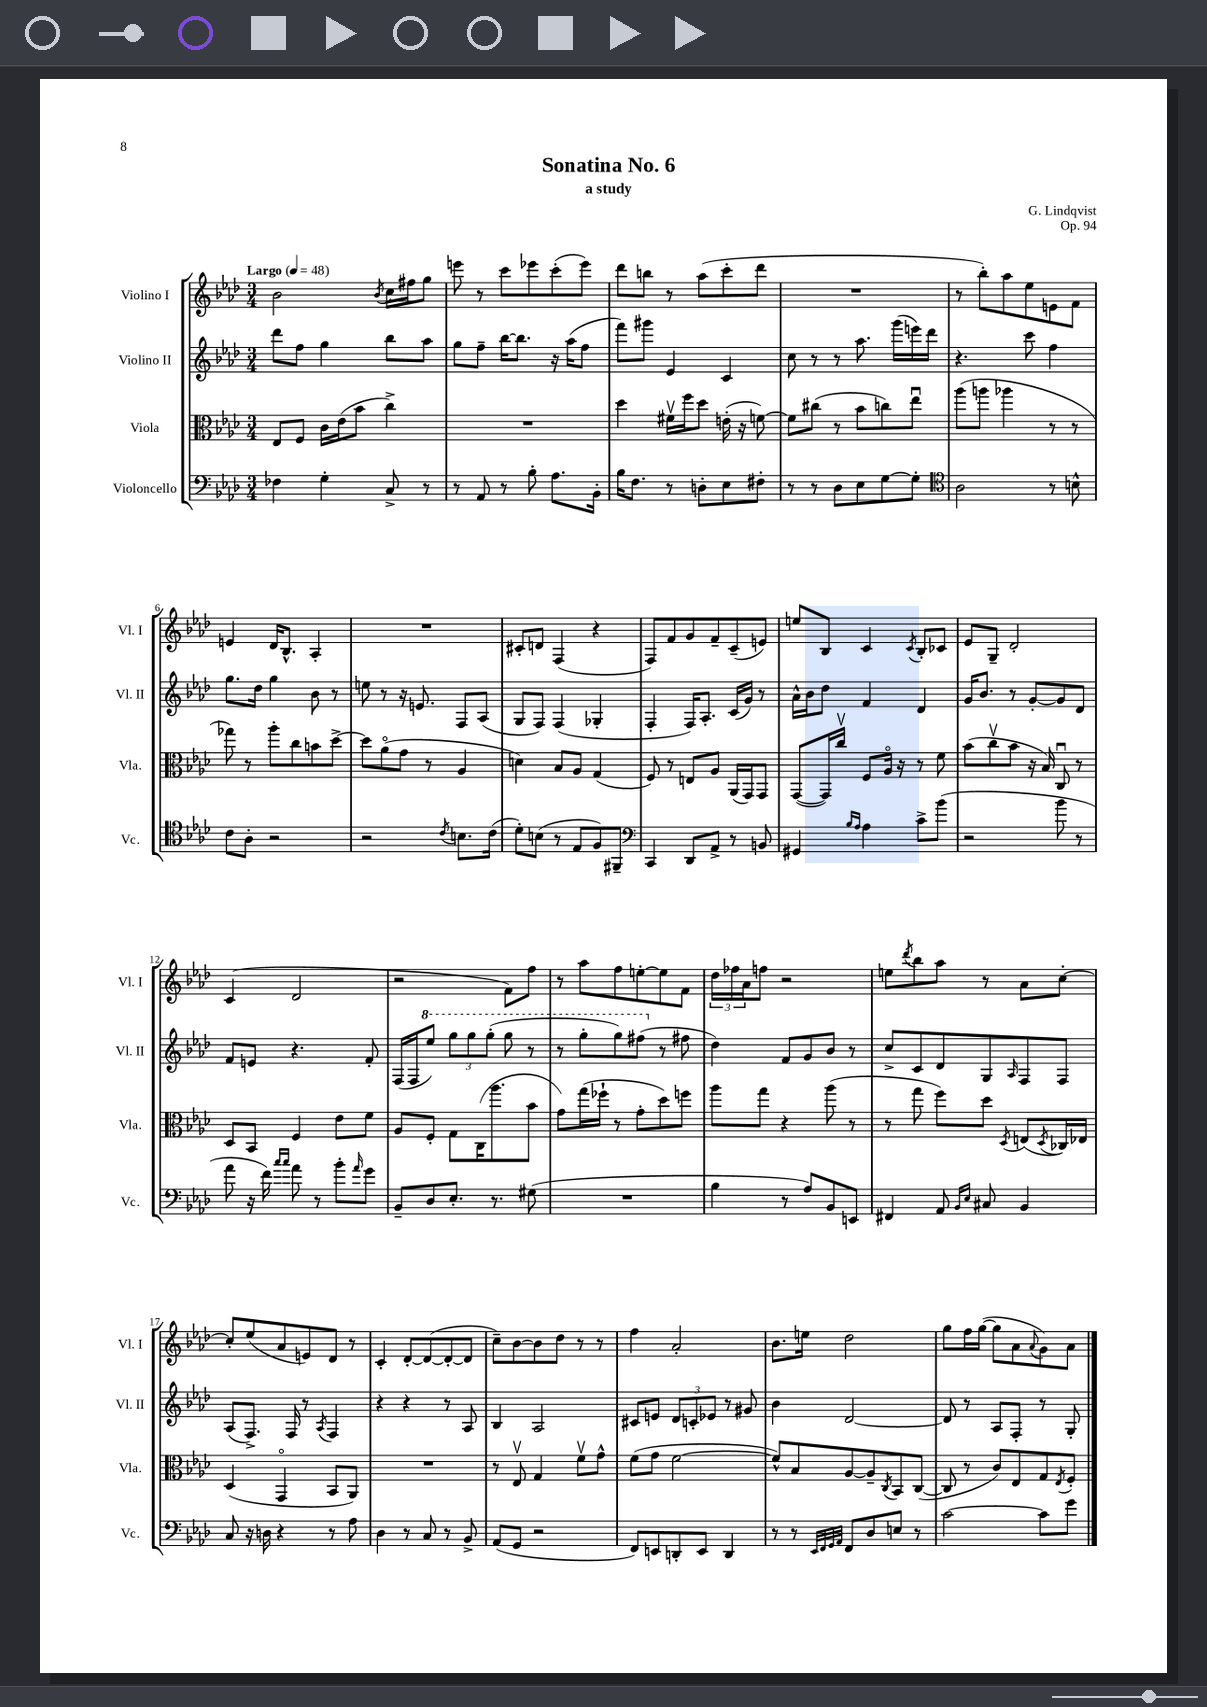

**kern	**kern	**kern	**kern
*staff4	*staff3	*staff2	*staff1
*clefF4	*clefC3	*clefG2	*clefG2
*k[b-e-a-d-]	*k[b-e-a-d-]	*k[b-e-a-d-]	*k[b-e-a-d-]
*M3/4	*M3/4	*M3/4	*M3/4
*MM48	*MM48	*MM48	*MM48
4F-	8E-	8ddd-	2b-
.	8F	8ff	.
4G'	16c	4gg	.
.	(16e-	.	.
.	8b-	.	.
.	.	.	8qb-
8C^	4cc^)	8bb-	16cc
.	.	.	16ff#
8r	.	8aa-	8gg
=	=	=	=
8r	2.r	8gg	8eee
8AA-	.	8ff~	8r
8r	.	[16bb-	8ccc
.	.	8.bb-]	.
8B-'	.	.	8eee-
8.A-	.	16r	(8ccc'
.	.	(16aa-	.
.	.	8ff	8eee-)
16BB-'	.	.	.
=	=	=	=
16B-	4dd-	8fff)	8ddd-
8.F	.	.	.
.	.	8ggg#	8bb
8r	16f#v	4e-	8r
.	16ff	.	.
8D'	8dd-	.	(8aa-
8E-	(16e'	4c	8ccc'
.	16r	.	.
8F#'	[8f)	.	8ddd-
=	=	=	=
8r	8f]	8cc	2.r
8r	(8cc#	8r	.
8D-	8r	8r	.
8E-	8b-	8.aa-	.
[8G	8cc)	.	.
.	.	(16ggg	.
8G']	8ee-u	16eee)	.
.	.	16ddd-	.
=	=	=	=
*clefC4	*	*	*
2A-	(8aa-	4.r	8r
.	8aa	.	8bb-')
.	4aa-	.	8aa-
.	.	8ccc	8ee-
8r	8r	4ff	8e
8B^^	8r	.	8f
=	=	=	=
8c	8gg-)	8.gg	4e
8A-'	8r	.	.
.	.	16dd-	.
2r	8aa-'	4gg	16d-
.	.	.	8.B-^^
.	8cc	.	.
.	8b	8b-	4A-'
.	[8dd-^	8r	.
=	=	=	=
2r	8dd-]	8ee	2.r
.	(8a-o	8r	.
.	8g	16r	.
.	.	8.e	.
.	8r	.	.
8qc	.	.	.
8.B	4A-	8F	.
.	.	(8A-	.
(16c	.	.	.
=	=	=	=
8d-')	4d)	8G	8c#'
(8B	.	8F)	8d
8r	8B-	(4F	(4F
8E-	8A-	.	.
8F)	(4G	4G-'	4r
8FF#~	.	.	.
=	=	=	=
*clefF4	*	*	*
4CC	8F)	4F'	8F)
.	8r	.	8f
8DD-	8E	16F)	8g
.	.	8.A-'	.
8AA-^	8A-	.	8f~
8r	(16AA-	(16c	(8c~
.	16GG)	16g)	.
8BB	8GG	8r	8e)
=	=	=	=
4GG#	([8GG	16a-^^	8ee
.	.	16b-	.
.	16GG])	8dd-	8B-
.	16ccv	.	.
16qqB-	.	.	.
16qqA-	.	.	.
4A-	8F	4f	4c
.	16A-o	.	.
.	16r	.	.
.	.	.	8qc
8c^	8r	4d-	8B-'
(8b-	8f	.	8c-
=	=	=	=
2r	(8b-	16g	8e-
.	.	8.b-	.
.	8ccv	.	8G~
.	8b-	8r	2d-'
.	16r	[8g'	.
.	16B-)	.	.
8b-	8Cu	8g]	.
8r	8r	8d-	.
=	=	=	=
8a-	8D-	8f	(4c
16r	8BB-	8e	.
16f)	.	.	.
16qqcc	.	.	.
16qqcc	.	.	.
8a-	4F	4.r	2d-
8r	.	.	.
8b-'	8e-	.	.
16qqa-	.	.	.
8g	8f	8f'	.
=	=	=	=
8BB-~	8A-	(16F	2r
.	.	16F	.
8D-	8F'	8eee-)	.
8.E-'	8G	12ggg	.
.	.	12ggg	.
.	(16C	.	.
.	.	(12ggg'	.
8.r	8.aa-	.	.
.	.	8ggg	8f)
(8G#	8b-	8r	8ff
=	=	=	=
2.r	8g)	8r	8r
.	(16gg	8ggg'	8aa-
.	16ff-`	.	.
.	8r	8ggg)	8ff
.	8g'	(8fff#	[8ee'
.	8dd-)	8r	8ee]
.	8ff	8ff#	8f
=	=	=	=
4B-	8aa-	4dd-)	24dd-
.	.	.	24ff-
.	.	.	24a-
.	8gg	.	8ff
8r	4r	8f	2r
8A-)	.	8g	.
8BB-	(8aa-	8b-	.
8EE	8r	8r	.
=	=	=	=
4FF#	8r	8cc^	8ee
.	.	.	8qddd-
.	8gg	8c	8bb-
8AA-	8ff)	8d-	8aa-
16qqBB-	.	.	.
16qqE-	.	.	.
8C#	8dd-	8G	8r
.	8qD-	16qqA-	.
4BB-	(8E	8F	8a-
.	8qD-	.	.
.	16C-)	8F	[8cc'
.	16E-	.	.
=	=	=	=
8C	(4D-	(8A-	8cc']
16r	.	8.F^)	(8ee-
16D	.	.	.
4r	4GGo	.	8a-
.	.	16F	.
.	.	8r	8e)
.	.	8qA-	.
8r	8BB-	4F	8d-
8A-	8AA-)	.	8r
=	=	=	=
4D-	2.r	4r	4c'
8r	.	4r	[8d-'
8C	.	.	(8d-_
8r	.	8r	8d-'_
8BB-^	.	8A-	8d-]
=	=	=	=
(8AA-	8r	4B-	8cc~)
8GG	8E-v	.	[8b-
2r	4G	2A-	8b-]
.	.	.	8dd-
.	8fv	.	8r
.	8g^^	.	8r
=	=	=	=
8FF)	(8f	8c#	4ff
8EE	8g	8e	.
8DD'	[2f	12d-	2a-'
.	.	12c'	.
8EE	.	.	.
.	.	12e-	.
4DD	.	8r	.
.	.	8g#	.
=	=	=	=
8r	8f^^])	4b-	8.b-
8r	8B-	.	.
.	.	.	16ee
32qqEE-	.	.	.
32qqFF	.	.	.
32qqGG	.	.	.
32qqAA-	.	.	.
8FF	[8A-	[2d-	2dd-
8D-	8A-~]	.	.
.	8qC	.	.
8E	8BB-	.	.
8r	([8C	.	.
=	=	=	=
[2c	8C]	8d-]	8gg
.	8r	8r	16ff
.	.	.	([16gg
.	8c)	8A-	8gg]
.	8E-	8F'	8a-
.	.	.	8qqa-
8c]	8G	8r	8g)
.	8qE-	.	.
8g	8F'	8G'	8a-
==	==	==	==
*-	*-	*-	*-
